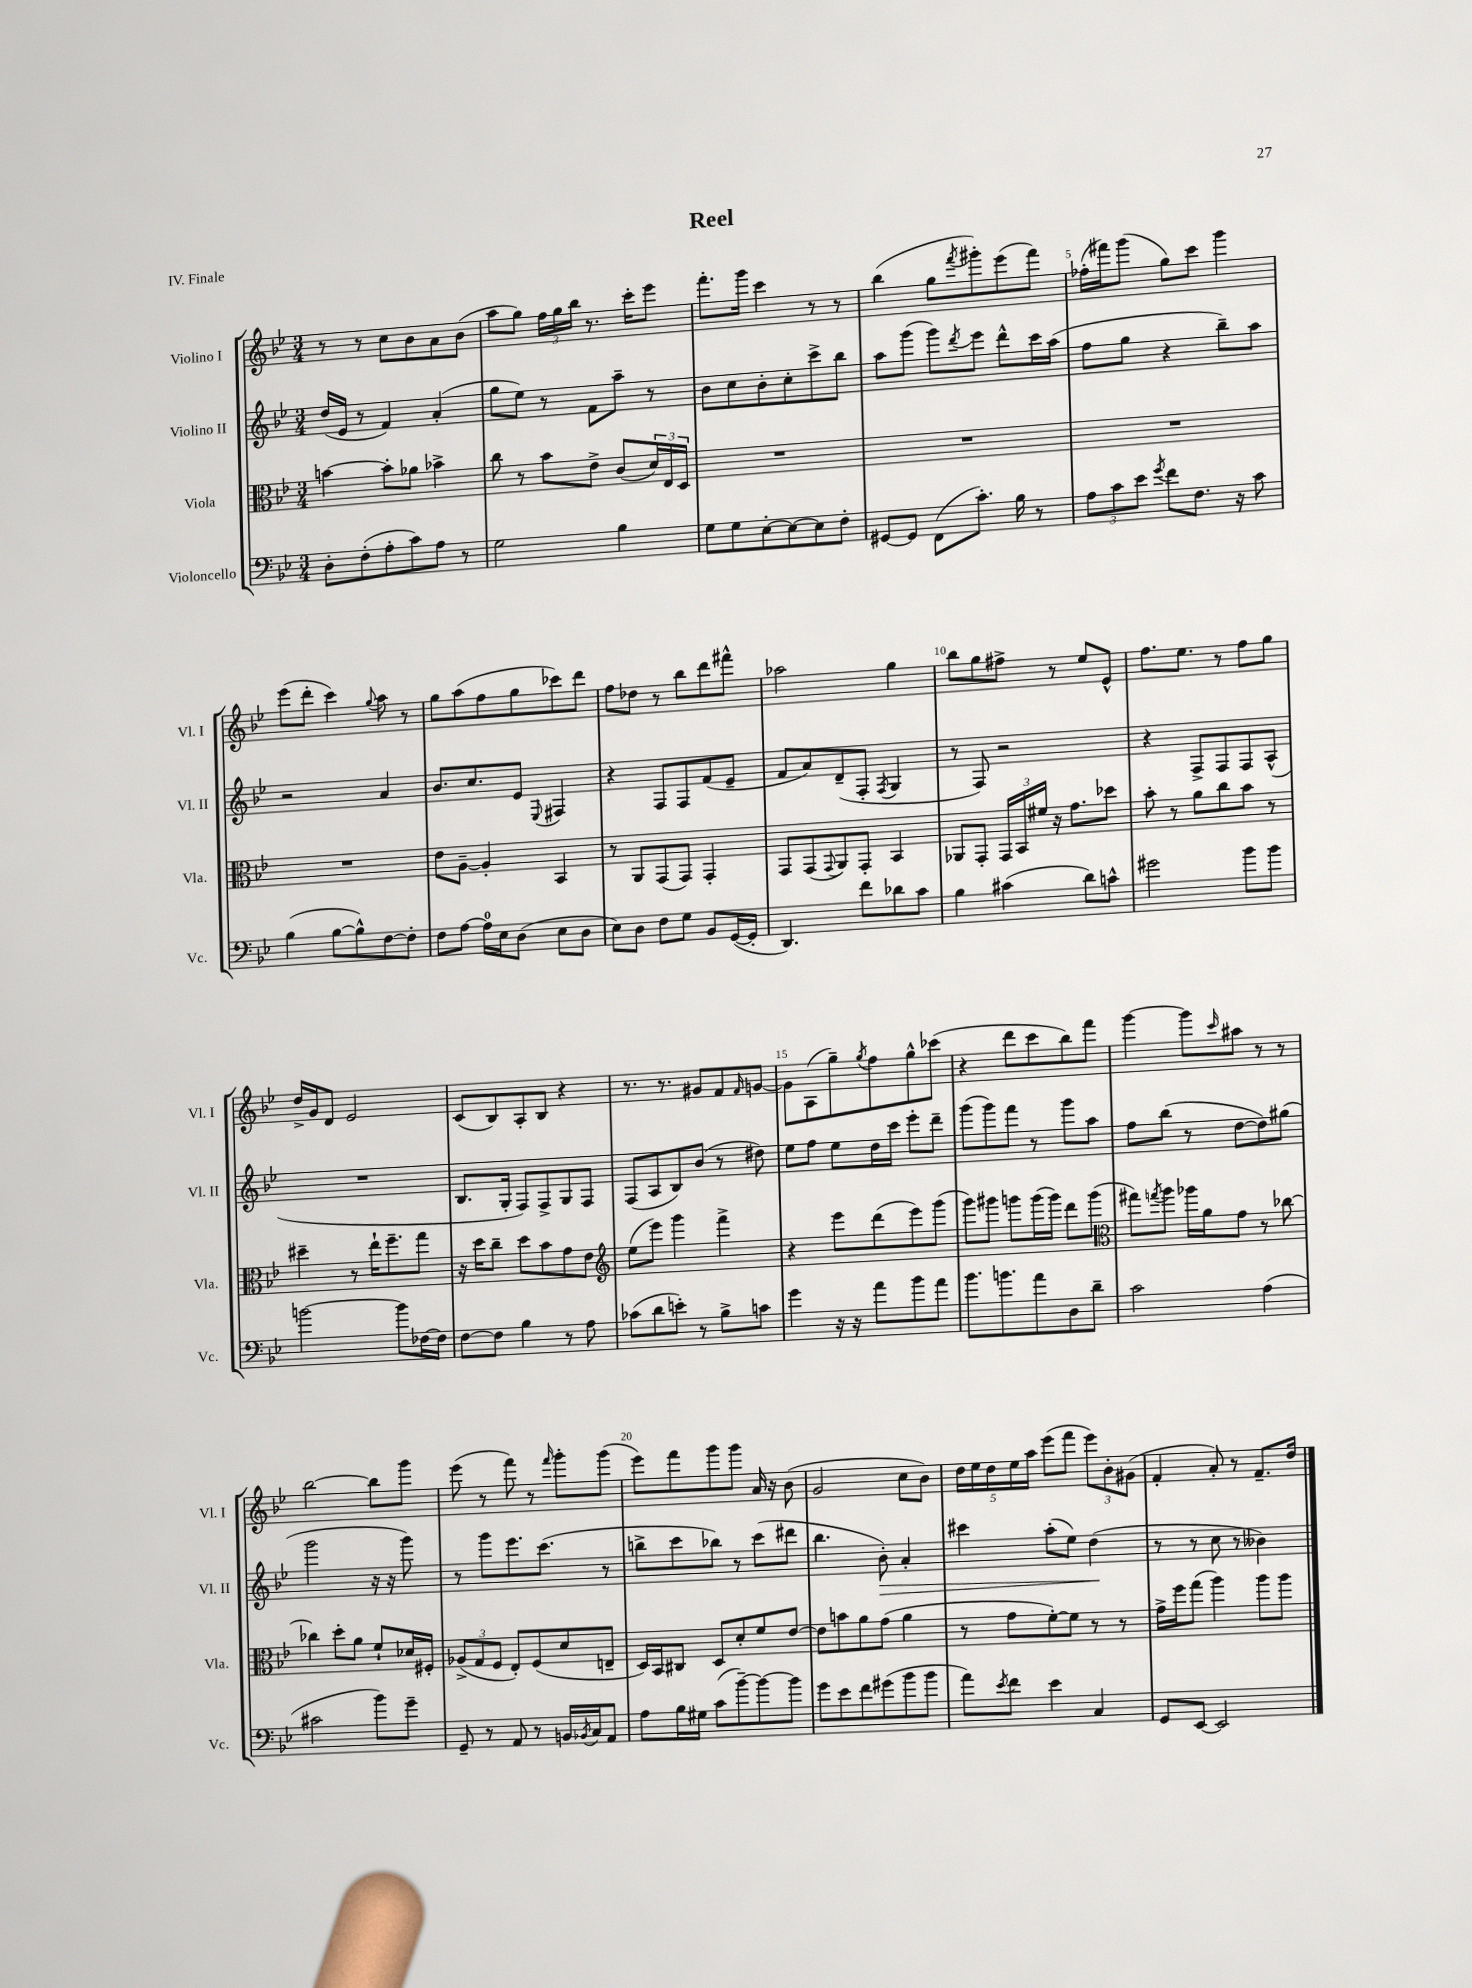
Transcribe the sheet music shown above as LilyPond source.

\header { title = "Reel" piece = "IV. Finale" }
<<
\new StaffGroup <<
\new Staff = "s0" \with { instrumentName = "Violino I" shortInstrumentName = "Vl. I" } {
    \clef treble \key bes \major \numericTimeSignature \time 3/4
    r8 r8 c''8 bes'8 a'8 bes'8( |
    a''8 g''8) \tuplet 3/2 { f''16 g''16 bes''16 } r8. c'''16-. ees'''8 |
    f'''8.-. g'''16 c'''4 r8 r8 |
    bes''4( g''8 \acciaccatura { f'''8 } gis'''8-.) ees'''8( f'''8) |
    fes''16-.( fis'''16) g'''8( g''8) c'''8 g'''4 |
    ees'''8( d'''8-. c'''4) \appoggiatura { g''8 } a''8 r8 |
    g''8 a''8( f''8 g''8 ces'''8) d'''8 |
    f''8 des''8 r8 bes''8 d'''8 fis'''8-^ |
    aes''2 g''4 |
    bes''8 g''8 fis''8-> r8 ees''8 ees'8-^ |
    f''8. ees''8. r8 f''8 g''8 |
    d''16-> g'16 d'8 ees'2 |
    c'8( bes8) a8-. bes8 r4 |
    r8. r8. gis'8 f'8 \grace { f'16 } g'8~ |
    g'8 a8( g''8--) \acciaccatura { g''8 } f''8 g''8-^ ces'''8( |
    r4 d'''8 c'''8 bes''8) f'''8 |
    g'''4~ g'''8 \grace { c'''16 } ais''8 r8 r8 |
    bes''2~ bes''8 g'''8 |
    ees'''8( r8 f'''8) r8 \grace { f'''16 } g'''8-. g'''8( |
    ees'''8) f'''8 g'''8 g'''8 a'16 r16 bes'8( |
    g'2 c''8 bes'8) |
    \tuplet 5/4 { d''16 ees''16 d''16 ees''16 a''16 } ees'''8( f'''8 \tuplet 3/2 { ees'''8) bes'8-. gis'8( } |
    f'4-. a'8-.) r8 f'8.-- d''16 \bar "|." |
}
\new Staff = "s1" \with { instrumentName = "Violino II" shortInstrumentName = "Vl. II" } {
    \clef treble \key bes \major \numericTimeSignature \time 3/4
    d''16( ees'16 r8 f'4) a'4-.( |
    g''8 ees''8) r8 f'8 a''8-- r8 |
    bes'8 c''8 bes'8-. c''8-. c'''8-> bes''8 |
    a''8 g'''8( g'''8) \acciaccatura { d'''8 } ees'''8 d'''8-^ c'''16 a''16( |
    f''8 g''8 r4 bes''8--) a''8 |
    r2 a'4 |
    bes'8. c''8. ees'8 \appoggiatura { ees8 } fis4 |
    r4 f8 f8 f'8( ees'8-- |
    f'8 a'8) d'8--( f8-. \acciaccatura { f8 } g4 |
    r8 f8) r2 |
    r4 f8-> f8 f8 a8-^( |
    R2. |
    bes8. g16-. f8) f8-> g8 f8 |
    f8( a8 bes8) bes'8( r8 dis''8) |
    ees''8 f''8 ees''8 d''16 c'''16 ees'''8-. d'''8-- |
    g'''8( g'''8) f'''8 r8 g'''8 a''8 |
    f''8 bes''8( r8 d''8~ d''8) gis''8( |
    g'''2 r16 r16 g'''8) |
    r8 g'''8 ees'''8. c'''8.( r8 |
    b''8-> c'''8 bes''8) r8 c'''8( dis'''8 |
    bes''4. bes'8-.\>) a'4-. |
    cis'''4 a''8-.( ees''8) d''4\!( |
    r8 r8 c''8 r8 beses'4) \bar "|." |
}
\new Staff = "s2" \with { instrumentName = "Viola" shortInstrumentName = "Vla." } {
    \clef alto \key bes \major \numericTimeSignature \time 3/4
    b'4~ b'8-. aes'8 bes'4-> |
    c''8 r8 bes'8 ees'8-> c'8( \tuplet 3/2 { d'16) ees16 d16 } |
    R2. |
    R2. |
    R2. |
    R2. |
    ees'8 a8~-- a4-. bes,4 |
    r8 a,8 g,8( g,8) g,4-. |
    g,8 g,8( \appoggiatura { g,8 } a,8) g,8-. bes,4 |
    aes,8 g,8-. \tuplet 3/2 { g,16 bes,16 fis'16 } r16 g'8. des''8 |
    bes'8-. r8 a'8 c''8 bes'8 r8 |
    dis''4-- r8 ees''16-! f''8.-- g''8 |
    r16 d''16 c''8-- d''8 bes'8 g'8 ees'8 |
    \clef treble ees''8( ees'''8) g'''4 f'''4-> |
    r4 ees'''8 d'''8( ees'''8) g'''8( |
    g'''8) gis'''8 g'''8 g'''16( g'''16) d'''8 g'''8( |
    \clef alto gis''8) \acciaccatura { g''8 } a''8 aes''16 a'16 g'8 r8 ces''8~ |
    ces''4 d''8-. a'8 f'8-! des'16 fis16-. |
    \tuplet 3/2 { aes8->( g8 f8 } ees8-.) f8( d'8 e8-- |
    d16) bes,16 cis8 d8 d'8-. f'8 ees'8~ |
    ees'8 b'8 a'8 g'8( a'4 |
    r8 g'8 f'8~-.) f'8 r8 r8 |
    g'16-> f''16 g''8( a''4) a''8 a''8 \bar "|." |
}
\new Staff = "s3" \with { instrumentName = "Violoncello" shortInstrumentName = "Vc." } {
    \clef bass \key bes \major \numericTimeSignature \time 3/4
    d8-. f8-.( a8-. c'8) a8 r8 |
    g2 bes4 |
    g8 g8 ees8~-. ees8~ ees8 f8-. |
    gis,8~ gis,8 f,8( c'8.-.) bes16 r8 |
    \tuplet 3/2 { a8 c'8 ees'8 } \acciaccatura { g'8 } f'8 f8. r16 c'8 |
    bes4( bes8~ bes8-^) f8~ f8-. |
    f8 a8~ a16-0 ees16 d8( ees8 d8 |
    ees8) d8 f8 g8 bes,8 g,16~( g,16-. |
    d,4.) f'8 des'8 c'8 |
    bes4 cis'4( d'8) c'8-^ |
    gis'2 bes'8 bes'8 |
    b'2~ b'8 fes16~ fes16 |
    f8~ f8 bes4 r8 a8 |
    ces'8( d'8 e'8-.) r8 bes8-> c'8 |
    g'4 r16 r16 a'8 bes'8 a'8 |
    bes'8. b'8. a'8 d8 d'8-- |
    c'2 a4( |
    cis'2 bes'8) g'8-- |
    g,8-- r8 a,8 r8 b,16 \acciaccatura { bes,8 } c16 a,8 |
    a8 bes16 gis16 c'8( bes'8~--) bes'8~ bes'8 |
    g'8 ees'8 f'8 gis'8( bes'8 bes'8 |
    a'8) \acciaccatura { ees'8 } f'8 ees'4 c4 |
    g,8 ees,8~ ees,2 \bar "|." |
}
>>
>>
\layout { \context { \Score \override BarNumber.break-visibility = ##(#f #t #t) barNumberVisibility = #(every-nth-bar-number-visible 5) } }
